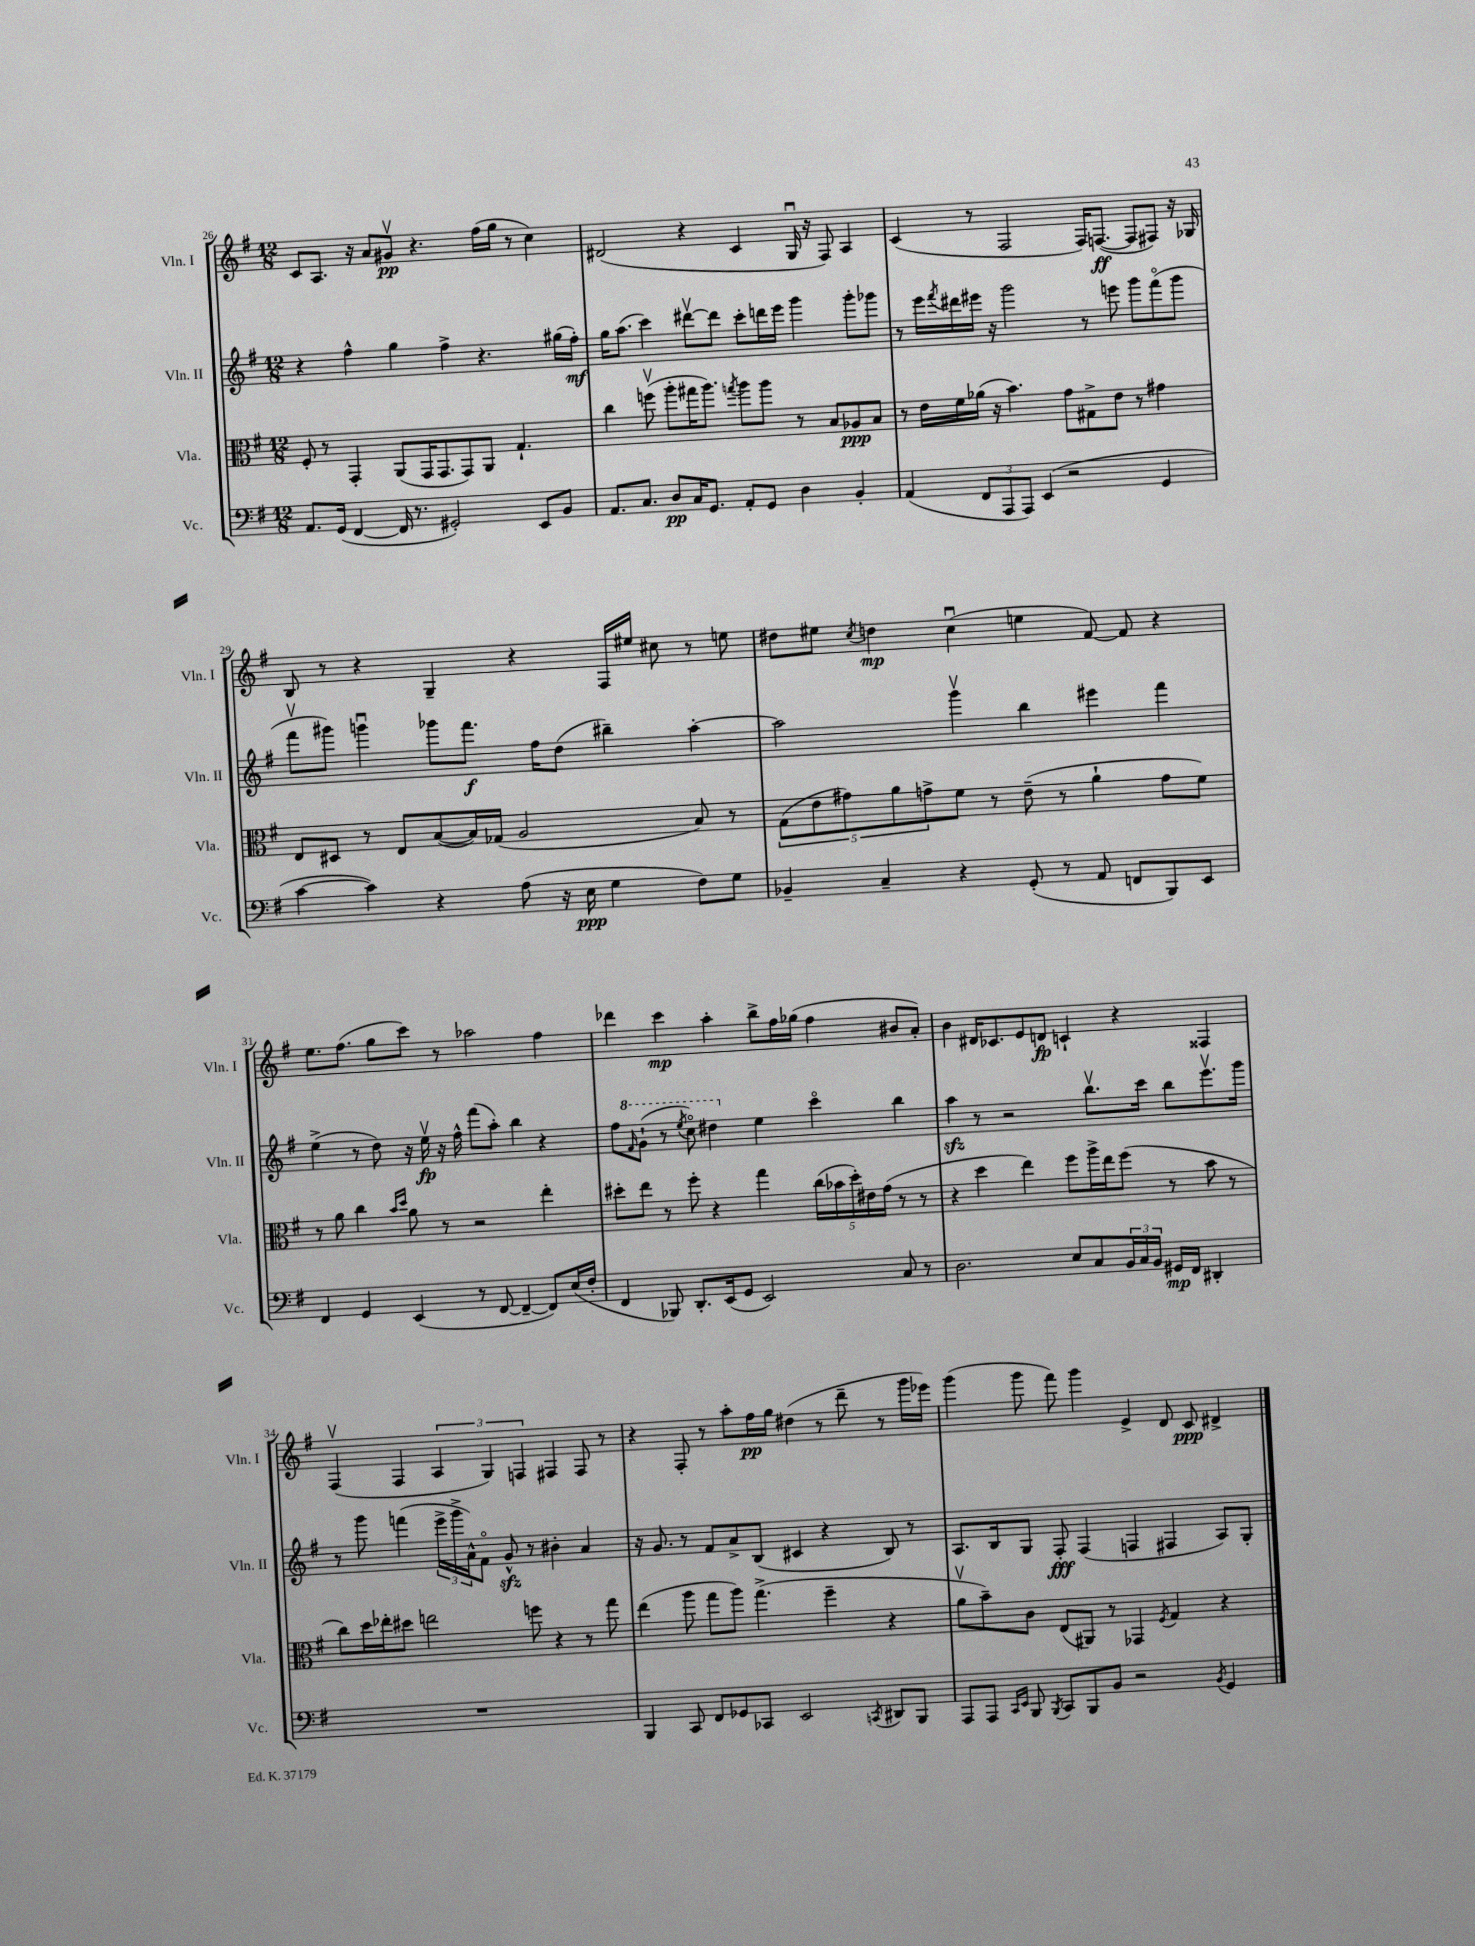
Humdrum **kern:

**kern	**kern	**kern	**kern
*staff4	*staff3	*staff2	*staff1
*clefF4	*clefC3	*clefG2	*clefG2
*k[f#]	*k[f#]	*k[f#]	*k[f#]
*M12/8	*M12/8	*M12/8	*M12/8
8.AA/L	8F#'/	4r	8c/L
.	8r	.	8.A/J
(16GG/Jk	.	.	.
[4FF#/	4GG'/	4ff#^^\	.
.	.	.	16r
.	.	.	8a/L
16FF#/]	(8AA/L	4gg\	8g#v/J
8.r	.	.	.
.	16GG/K	.	4.r
.	8.GG/	.	.
2GG#'/)	.	4ff#^\	.
.	8GG/)	.	.
.	8AA/J	4.r	(16ff#\LL
.	.	.	16gg\JJ
.	4.G`/	.	8r
8EE/L	.	.	4cc\)
8BB/J	.	(16gg#\LL	.
.	.	16ff#'\JJ)	.
=	=	=	=
8.AA/L	4cc\	16gg\LK	(2d#/
.	.	(8.aa\J	.
8.C/J	.	.	.
.	(8ffv\	4ccc\)	.
8D/L	8aa'\L	.	.
16C/K	16gg#\K	[8ddd#v\L	4r
8.GG/J	8.aa\J)	.	.
.	.	8ddd#\]J	.
.	8qgg/	.	.
8AA'/L	8aa\L	8ccc'\L	4c/
8GG/J	8aa\J	16ddd\L	.
.	.	16eee\JJ	.
4D\	8r	4ggg\	16Gu/
.	.	.	16r
.	8B/L	.	8F#/)
4BB'/	8A-/	8ggg'\L	4A/
.	8B/J	8ggg-\J	.
=	=	=	=
(4AA/	8r	8r	(4c/
.	16e\LL	16eee\LL	.
.	.	8qfff#/	.
.	16f#\	16ddd#\	.
12FF#/L	(16a-\JJ	16eee#\JJ	8r
.	16r	16r	.
12AAA/	.	.	.
.	4.b\)	2ggg\	2F#/
12AAA/J)	.	.	.
(4EE/	.	.	.
2r	8g\L	.	.
.	8G#^\	8r	16F#/LK)
.	.	.	([8.F/J
.	8e\J	8eee\	.
.	8r	8ggg\L	8F/]L
4GG/	4g#\	(8fff#o\	8F#/J)
.	.	8ggg\J	16r
.	.	.	16G-/
=	=	=	=
[4c\	8E/L	8fff#v\L	8B/
.	8D#/J	8ggg#\J)	8r
4c\])	8r	4gggu\	4r
.	8E/L	.	.
4r	([8B/	8ggg-\L	4G~/
.	16B/]L)	8.fff#\J	.
.	(16G-/JJ	.	.
(8A\	2A/	.	4r
.	.	16ff#\LK	.
16r	.	(8dd\J	.
16E\	.	.	.
4G\	.	4bb#~\)	16F#/LL
.	.	.	16ee#/JJ
.	.	.	8cc#\
8F#\L)	8B/)	[4aa'\	8r
8G\J	8r	.	8ee\
=	=	=	=
4BB-~/	(10G\L	2aa\]	8dd#\L
.	10e\	.	.
.	.	.	8ee#\J
.	10g#\)	.	.
.	.	.	8qcc/
4C~/	.	.	4dd\
.	10a\	.	.
.	10g^\	.	.
4r	8f#\J	4gggv\	(4ccu\
.	8r	.	.
(8GG'/	(8e~\	4bb\	4ee\
8r	8r	.	.
8AA/	4a`\	4eee#\	[8f#/)
8FF/L	.	.	8f#/]
8BBB/)	8g\L	4fff#\	4r
8EE/J	8f#\J)	.	.
=	=	=	=
4FF#/	8r	(4ee^\	8.ee\L
.	8a\	.	.
.	.	.	(8.ff#\J
4GG/	4cc\	8r	.
.	.	8dd\)	8gg\L
.	16qqb/LL	.	.
.	16qqdd/JJ	.	.
(4EE/	8a\	16r	8ccc\J)
.	.	16eev\	.
.	8r	16r	8r
.	.	16ff#^^\	.
8r	2r	(8fff#\L	2aa-\
[8FF#/	.	8aa'\J)	.
4FF#~/_	.	4bb\	.
8FF#/]L)	4ee'\	4r	4ff#\
(16E/L	.	.	.
16F#'/JJ	.	.	.
=	=	=	=
4FF#/	8dd#'\L	8ff#\L	4ddd-\
.	.	16qqff#/	.
.	8ee\J	(8gg`\J	.
8BBB-/)	8r	8r	4ccc\
.	.	8qeee/	.
8.DD'/L	8ff#'\	8ccco\)	.
.	4r	4ddd#\	4aa'\
(16EE/k	.	.	.
8GG/J	.	.	.
2EE/)	4gg\	4ee\	8bb^\L
.	.	.	16ff#\L
.	.	.	(16gg-\JJ
.	(20cc\LL	4ccco\	4ff#\
.	20b-\	.	.
.	20dd#'\)	.	.
.	20e#\	.	.
.	(20g\JJ	.	.
8C/	8r	4bb\	8b#/L
8r	8r	.	8a'/J)
=	=	=	=
2.D\	4r	4aa\	4b\
.	4dd\	8r	16d#/LK
.	.	.	8.c-/
.	.	2r	.
.	4ee\)	.	8e/
.	.	.	8d/J
8E/L	8ff#\L	.	4c`/
8C/	16aa^\L	8.bbv\L	.
.	16ee\J	.	.
24BB/L	(8ff#\J	.	4r
24C/	.	.	.
.	.	16ccc\Jk	.
24BB/JJ	.	.	.
16GG#/LL	8r	8bb\L	.
16FF#/JJ	.	.	.
4DD#'/	8b\	8.eeev\	4F##/
.	8r	.	.
.	.	16ggg\Jk	.
=	=	=	=
1.r	8cc\L)	8r	(4F#v/
.	16dd\L	8ggg\	.
.	16ee-'\J	.	.
.	8dd#\J	(4fff\	4F#/
.	2ee\	.	.
.	.	24eee^\LL	6A/
.	.	24ggg^\	.
.	.	24a^^\J)	.
.	.	8f#o\J	.
.	.	.	6G/)
.	.	8g^^/	.
.	.	.	6F/
.	8ff\	8r	.
.	4r	4b#'\	4F#/
.	8r	4a/	8F#/
.	8gg\	.	8r
=	=	=	=
4BBB/	(4ee\	16r	4r
.	.	8.g/	.
8CC/	8aa\	8r	8F#'/
8FF#/L	8gg\L	8f#/L	8r
8GG-/	8aa\J)	8a^/	8aa'\L
8CC-/J	(4.gg^\	(8B/J	16ff#\L
.	.	.	16gg\JJ
2EE/	.	4c#/	(4dd#\
.	4ff#~\	4r	8r
.	.	.	8ddd~\
8qCC/	.	.	.
8DD#/L	4r	8B/)	8r
8BBB/J	.	8r	16ggg\LL
.	.	.	16eee-\JJ)
=	=	=	=
8AAA/L	8av\L	8.A/L	(4ggg\
8AAA/J	8b~\)	.	.
.	.	16B/k	.
16qqCC/LL	.	.	.
16qqEE/JJ	.	.	.
8BBB/	8c\J	8G/J	8ggg\
8qBBB/	.	.	.
8CC/L	(8E/L	8F#'/	8fff#\)
8BBB/	8AA#/J)	(4F#/	4ggg\
8BB/J	8r	.	.
2r	4GG-/	4F/	4e^/
.	8qF#/	.	.
.	4G/	4F#/	8d/
.	.	.	8c/
8qBB/	.	.	.
4GG/	4r	8A/L)	4d#^/
.	.	8G'/J	.
==	==	==	==
*-	*-	*-	*-
